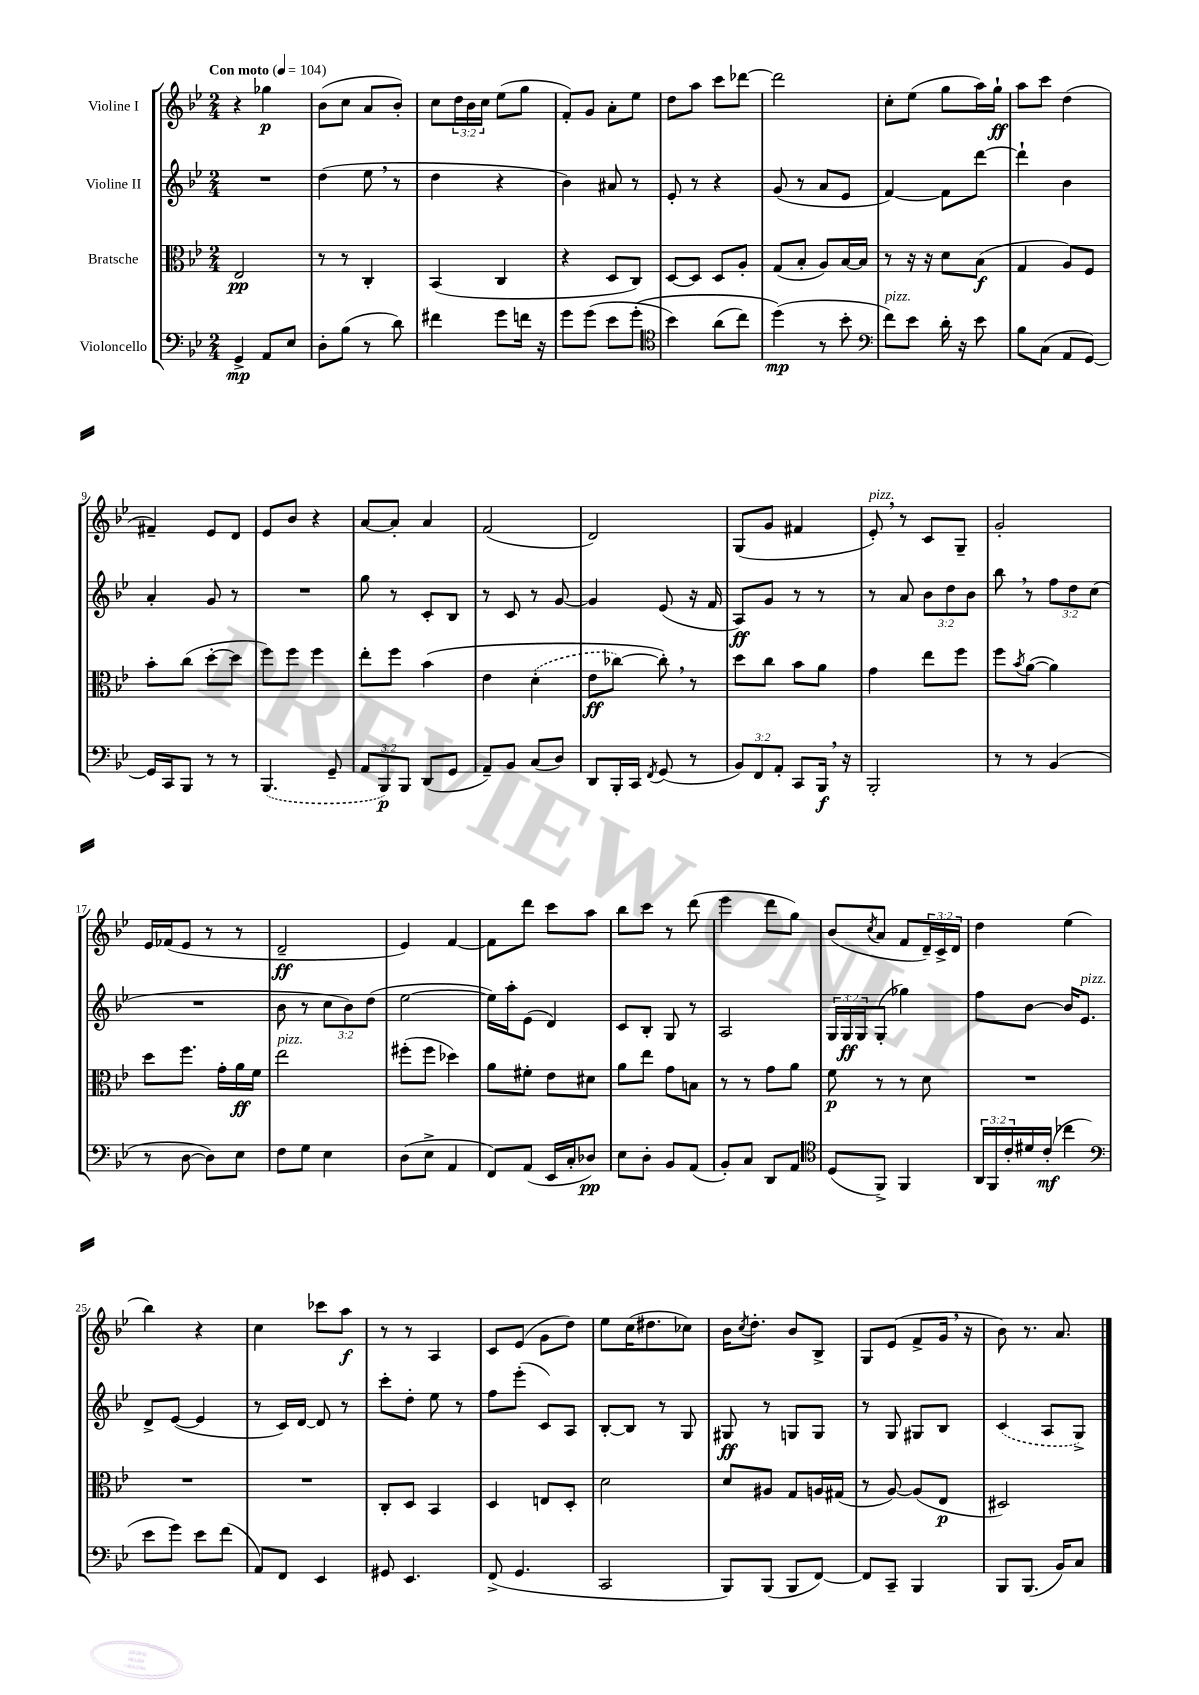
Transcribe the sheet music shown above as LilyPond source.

<<
\new StaffGroup <<
\new Staff = "s0" \with { instrumentName = "Violine I" } {
    \clef treble \key bes \major \numericTimeSignature \time 2/4 \override Staff.TupletNumber.text = #tuplet-number::calc-fraction-text \tempo "Con moto" 4 = 104
    r4 ges''4\p |
    bes'8( c''8 a'8 bes'8-.) |
    c''8 \tuplet 3/2 { d''16 bes'16 c''16 } ees''8( g''8 |
    f'8-.) g'8 a'8-. ees''8 |
    d''8 a''8 c'''8 des'''8~ |
    des'''2 |
    c''8-. ees''8( g''8 a''16) g''16-!\ff |
    a''8 c'''8 d''4( |
    fis'4--) ees'8 d'8 |
    ees'8 bes'8 r4 |
    a'8~ a'8-. a'4 |
    f'2( |
    d'2) |
    g8( g'8 fis'4 |
    ees'8-.^\markup { \italic "pizz." }) \breathe r8 c'8 g8-- |
    g'2-. |
    ees'16 fes'16( ees'8 r8 r8 |
    d'2--\ff |
    ees'4) f'4~ |
    f'8 d'''8 c'''8 a''8 |
    bes''8 c'''8 r8 d'''8( |
    ees'''4 d'''8 g''8) |
    bes'8( \acciaccatura { c''8 } a'8 f'8 \tuplet 3/2 { d'16--) c'16-> d'16 } |
    d''4 ees''4( |
    bes''4) r4 |
    c''4 ces'''8 a''8\f |
    r8 r8 a4 |
    c'8 ees'8( g'8 d''8) |
    ees''8 c''16( dis''8. ces''8) |
    bes'16 \acciaccatura { c''8 } d''8.-. bes'8 bes8-> |
    g8 ees'8( f'8-> g'16 \breathe r16 |
    bes'8) r8. a'8. \bar "|." |
}
\new Staff = "s1" \with { instrumentName = "Violine II" } {
    \clef treble \key bes \major \numericTimeSignature \time 2/4 \override Staff.TupletNumber.text = #tuplet-number::calc-fraction-text
    R2 |
    d''4( ees''8 \breathe r8 |
    d''4 r4 |
    bes'4) ais'8 r8 |
    ees'8-. r8 r4 |
    g'8( r8 a'8 ees'8 |
    f'4~) f'8 d'''8~ |
    d'''4-! bes'4 |
    a'4-. g'8 r8 |
    R2 |
    g''8 r8 c'8-. bes8 |
    r8 c'8 r8 g'8~ |
    g'4 ees'8( r16 f'16 |
    a8\ff) g'8 r8 r8 |
    r8 a'8 \tuplet 3/2 { bes'8 d''8 bes'8 } |
    bes''8 \breathe r8 \tuplet 3/2 { f''8 d''8 c''8( } |
    R2 |
    bes'8 r8 \tuplet 3/2 { c''8 bes'8) d''8( } |
    ees''2~ |
    ees''16) a''16-. ees'8( d'4) |
    c'8 bes8-. g8 r8 |
    a2 |
    \tuplet 3/2 { g16 g16\ff g16 } g8-.( ges''4) |
    f''8 bes'8~ bes'16 ees'8.^\markup { \italic "pizz." } |
    d'8-> ees'8~( ees'4 |
    r8 c'16) d'16~ d'8 r8 |
    c'''8-. d''8-. ees''8 r8 |
    f''8 ees'''8-.( c'8) a8 |
    bes8~-. bes8 r8 g8 |
    gis8\ff r8 g8 g8 |
    r8 g8 gis8 bes8 |
    \once \slurDashed c'4( a8 g8->) \bar "|." |
}
\new Staff = "s2" \with { instrumentName = "Bratsche" } {
    \clef alto \key bes \major \numericTimeSignature \time 2/4
    ees2\pp |
    r8 r8 c4-. |
    bes,4( c4 |
    r4 d8 c8) |
    d8~ d8 d8 a8-. |
    g8( bes8-. a8) bes16~ bes16 |
    r8 r16 r16 d'8 bes8\f( |
    g4 a8) f8 |
    bes'8-. c''8( d''8~-. d''8 |
    f''8) f''8 f''4 |
    ees''8-. f''8 bes'4\( |
    ees'4 \once \slurDashed d'4-.( |
    ees'8\ff ces''8~) ces''8-.\) \breathe r8 |
    d''8 c''8 bes'8 a'8 |
    g'4 ees''8 f''8 |
    f''8 \acciaccatura { bes'8 } a'8~( a'4) |
    d''8 f''8. g'16-. a'16\ff f'16 |
    ees''2^\markup { \italic "pizz." } |
    fis''8-.( fis''8 des''4) |
    a'8 fis'8-. ees'8 dis'8 |
    a'8 ees''8 g'8 b8 |
    r8 r8 g'8 a'8 |
    f'8\p r8 r8 d'8 |
    R2 |
    R2 |
    R2 |
    c8-. d8 bes,4 |
    d4 e8 d8-. |
    d'2 |
    d'8 ais8 g8 a16 gis16( |
    r8 a8~) a8( ees8\p |
    dis2) \bar "|." |
}
\new Staff = "s3" \with { instrumentName = "Violoncello" } {
    \clef bass \key bes \major \numericTimeSignature \time 2/4 \override Staff.TupletNumber.text = #tuplet-number::calc-fraction-text
    g,4->\mp a,8 ees8 |
    d8-. bes8( r8 d'8) |
    fis'4 g'8 f'16 r16 |
    g'8 g'8( ees'8 g'8-.\( |
    \clef tenor bes'4) a'8( c''8) |
    d''4\mp(\) r8 bes'8-. |
    \clef bass f'8^\markup { \italic "pizz." }) ees'8 d'16-. r16 ees'8 |
    bes8 c8( a,8 g,8~) |
    g,16 c,16 bes,,8 r8 r8 |
    \once \slurDashed bes,,4.( g,8-- |
    \tuplet 3/2 { a,8 bes,,8\p) bes,,8 } d,8( g,8 |
    a,8--) bes,8 c8( d8) |
    d,8 bes,,16-. c,16 \acciaccatura { f,8 } g,8( r8 |
    \tuplet 3/2 { bes,8) f,8 a,8-. } c,8 bes,,16\f \breathe r16 |
    bes,,2-. |
    r8 r8 bes,4( |
    r8 d8~ d8) ees8 |
    f8 g8 ees4 |
    d8( ees8-> a,4 |
    f,8) a,8( ees,16 c16-. des8\pp) |
    ees8 d8-. bes,8 a,8( |
    bes,8-.) c8 d,8 a,8 |
    \clef tenor d8( f,8->) f,4 |
    \tuplet 3/2 { a,16 f,16 c'16-. } dis'16 c'16-.\mf( ces''4 |
    \clef bass ees'8 g'8) ees'8 f'8( |
    a,8) f,8 ees,4 |
    gis,8 ees,4. |
    f,8->( g,4. |
    c,2 |
    bes,,8) bes,,8( bes,,8 f,8~) |
    f,8 c,8-- bes,,4 |
    bes,,8 bes,,8.( bes,16) c8 \bar "|." |
}
>>
>>
